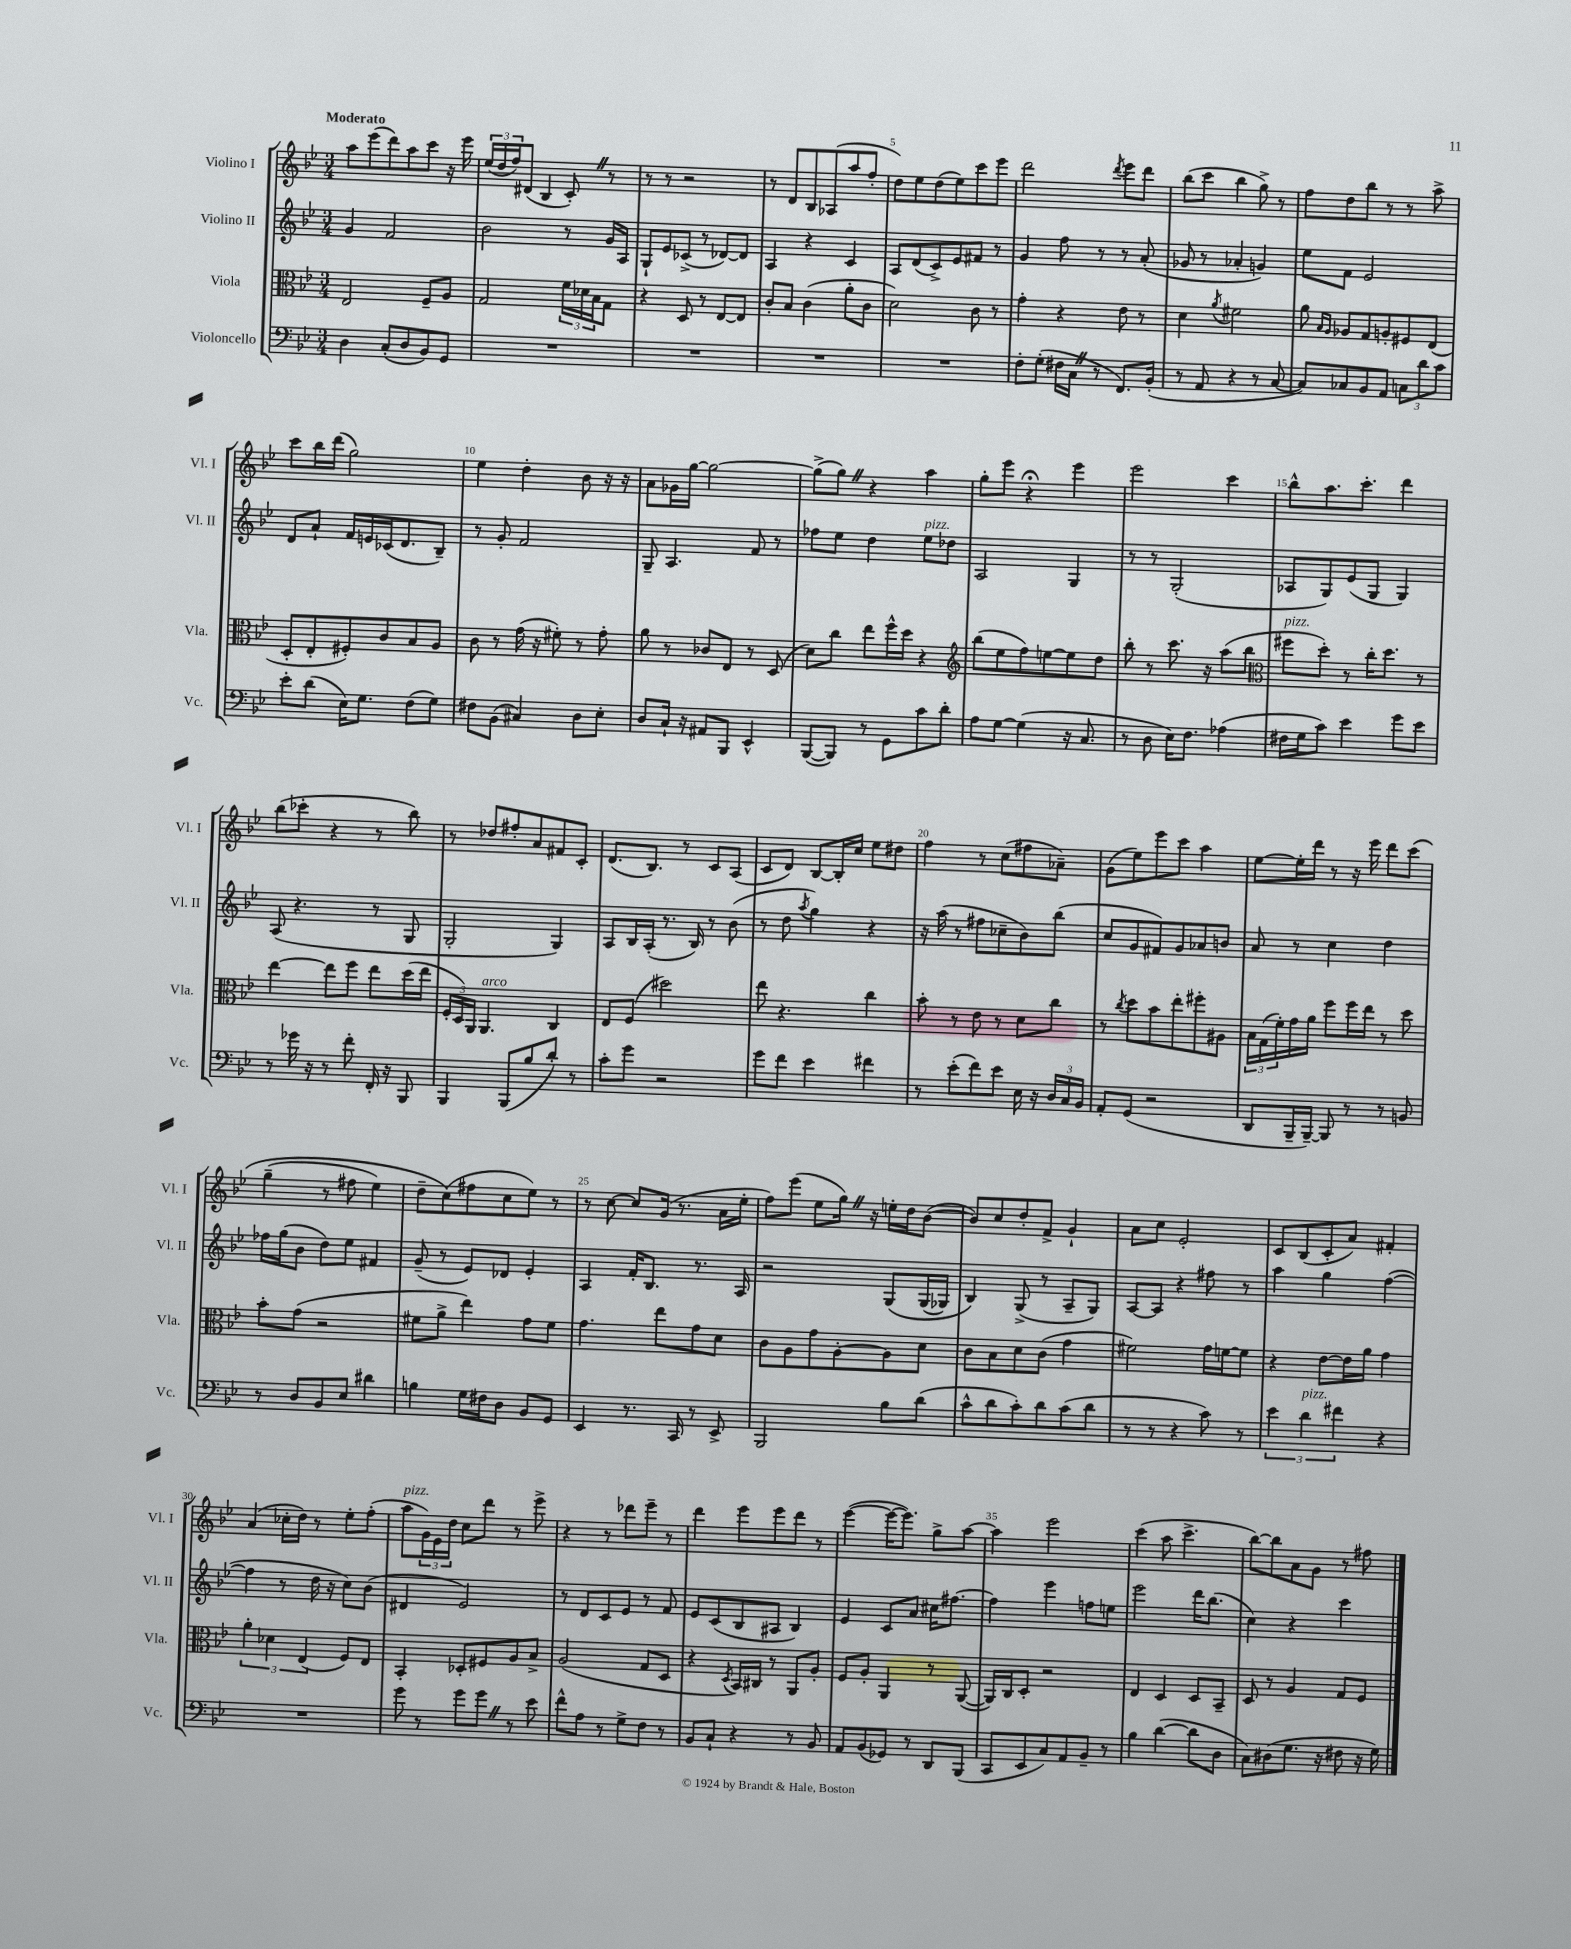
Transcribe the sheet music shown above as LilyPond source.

<<
\new StaffGroup <<
\new Staff = "s0" \with { instrumentName = "Violino I" shortInstrumentName = "Vl. I" } {
    \clef treble \key bes \major \numericTimeSignature \time 3/4 \tempo "Moderato"
    a''8 ees'''8( d'''8) a''8 c'''8 r16 ees'''16 |
    \tuplet 3/2 { ees''16( d''16 f''16) } dis'8( bes4 c'8-.) \once \override BreathingSign.text = \markup { \musicglyph "scripts.caesura.straight" } \breathe r8 |
    r8 r8 r2 |
    r8 d'8 bes8 aes8( a''8 f''8-. |
    d''8) ees''8 d''8( ees''8) c'''8 ees'''8 |
    d'''2 \acciaccatura { d'''8 } ees'''8 d'''8 |
    bes''8( c'''8 bes''4 g''8->) r8 |
    f''8 d''8 bes''8 r8 r8 a''8-> |
    c'''8 bes''16 d'''16( g''2) |
    ees''4 d''4-. bes'8 r16 r16 |
    a'8 ges'16 g''16~ g''2~ |
    g''8->( g''8) \once \override BreathingSign.text = \markup { \musicglyph "scripts.caesura.straight" } \breathe r4 a''4 |
    g''8-. ees'''8 r4\fermata ees'''4 |
    ees'''2 c'''4 |
    bes''8-^ a''8. c'''8.-. d'''4 |
    bes''8( ces'''8-. r4 r8 bes''8) |
    r8 des''8 fis''8-. a'8 fis'8 c'8-. |
    d'8.( bes8.) r8 c'8 a8( |
    c'8 d'8) bes8~ bes16-. c''16 ees''8 dis''8 |
    f''4 r8 c''8( fis''8 aes'8--) |
    g'8( ees''8) ees'''8 c'''8 a''4 |
    ees''8~ ees''16-. d'''16 r8 r16 ees'''16 d'''8 c'''8\( |
    g''4--( r8 fis''8 ees''4) |
    d''8-- c''8(\) fis''8 c''8 ees''8) r8 |
    r8 c''8~ c''8 g'16( r8. a'16 ees''16-. |
    f''8) ees'''8( ees''8 g''16) \once \override BreathingSign.text = \markup { \musicglyph "scripts.caesura.straight" } \breathe r16 e''16-. d''16 bes'8~( |
    bes'8) c''8 d''8-. f'8-> g'4-! |
    a'8 c''8 ees'2-. |
    c'8 bes8( c'8-. a'8) fis'4-. |
    a'4( ces''16-. d''16) r8 ees''8-. f''8-.( |
    a''8^\markup { \italic "pizz." } \tuplet 3/2 { g'16) ees'16 d''16 } c''8 d'''8 r8 ees'''8-> |
    r4 r8 des'''8 ees'''8-- r8 |
    d'''4 ees'''8 ees'''8 d'''8 r8 |
    ees'''4~( ees'''16~ ees'''8.) g''8-> a''8~ |
    a''4 ees'''2 |
    c'''4( a''8 c'''4.-> |
    bes''8~) bes''8 a'8 g'8 r8 fis''8 \bar "|." |
}
\new Staff = "s1" \with { instrumentName = "Violino II" shortInstrumentName = "Vl. II" } {
    \clef treble \key bes \major \numericTimeSignature \time 3/4
    g'4 f'2 |
    bes'2 r8 g'16 a16 |
    g8-! ees'8 ces'8->( r8 des'8~) des'8 |
    a4 r4 c'4 |
    a8 d'8( c'8->) ees'8 fis'8 r8 |
    g'4 f''8 r8 r8 a'8-.( |
    ges'8 r8 aes'4-. g'4) |
    ees''8 f'8 ees'2 |
    d'8 a'8-! f'16 e'16 ces'16( d'8. bes8--) |
    r8 g'8-. f'2 |
    g8-- a4. f'8 r8 |
    fes''8 ees''8 d''4 ees''8^\markup { \italic "pizz." } des''8 |
    a2 g4 |
    r8 r8 g2-.( |
    aes8 g8) ees'8( g8 g4) |
    a8( r4. r8 g8 |
    g2-. g4) |
    a8 bes16 a16-.( r8. bes16) r8 bes'8( |
    r8 d''8 \acciaccatura { a''8 } g''4) r4 |
    r16 a''16( r8 fis''8 ces''8-- bes'8) bes''8( |
    c''8 g'8 fis'8) g'8 aes'8 b'8 |
    a'8 r8 c''4 d''4 |
    fes''16 g''16( bes'8 d''8) ees''8 fis'4 |
    g'8--( r8 ees'8) des'8 ees'4-. |
    a4 f'16-. bes8. r8. a16 |
    r2 g8\( g16( ges16) |
    bes4\) g8->( r8 a8-- g8) |
    a8~ a8 r4 fis''8 r8 |
    a''4 g''4 f''4~( |
    f''4 r8 d''16 r16 c''8) bes'8( |
    dis'4 ees'2) |
    r8 d'8 c'8 ees'8 r8 f'8 |
    ees'8 c'8( bes8 ais8 bes4) |
    ees'4 c'8 a'8 cis''16 fis''8.~ |
    fis''4 ees'''4 f''8 e''8 |
    ees'''2 d'''16 bes''8.( |
    c''4) r4 c'''4 \bar "|." |
}
\new Staff = "s2" \with { instrumentName = "Viola" shortInstrumentName = "Vla." } {
    \clef alto \key bes \major \numericTimeSignature \time 3/4
    ees2 f8-- a8 |
    g2 \tuplet 3/2 { f'16 des'16 bes16 } g8 |
    r4 d8 r8 ees8~ ees8 |
    c'8-. bes8 c'4( a'8-. c'8 |
    d'2) c'8 r8 |
    g'4-. r4 ees'8 r8 |
    d'4 \acciaccatura { a'8 } fis'2 |
    a'8 \grace { bes16 a16 } aes8 g8 a8-. fis8 ees8( |
    d8-. ees8-. fis8-.) c'8 bes8 a8 |
    c'8 r8 g'16( r16 fis'8-.) r8 g'8-. |
    a'8 r8 ces'8 ees8 r8 d8( |
    d'8) c''8 ees''8 f''16-^ d''16 r4 |
    \clef treble bes''8( ees''8 f''8) e''8~ e''8 d''8 |
    bes''8-. r8 c'''8. r16 a''8( bes''8 |
    \clef alto fis''8^\markup { \italic "pizz." } d''8-.) r8 c''16-. d''8. r8 |
    ees''4~ ees''8 f''8 ees''8 d''16( ees''16 |
    \tuplet 3/2 { f16-. d16) a,16 } a,4.^\markup { \italic "arco" } c4 |
    ees8 f8( dis''2) |
    ees''8 r4. c''4 |
    bes'8-. r8 ees'8 r8 d'8 c''8 |
    r8 \acciaccatura { c''8 } d''8 bes'8 ees''8-. fis''8-. ais8 |
    \tuplet 3/2 { bes16 g16( f'16-.) } g'16 a'16 f''8 f''16 ees''16 r8 d''8 |
    bes'8-. g'8( r2 |
    fis'8 a'8-> ees''4) g'8 fis'8 |
    g'4. ees''8 g'8 d'8 |
    c'8 a8 g'8 a8~-. a8 d'8 |
    c'8 bes8 d'8 c'8( g'4 |
    fis'2) g'16 f'16~ f'8 |
    r4 ees'8~ ees'16 a'16 g'4 |
    \tuplet 3/2 { a'4-. des'4 ees4( } f8) ees8 |
    bes,4-. des8-. fis8 a8 bes8-> |
    a2( g8 d8 |
    r4 \acciaccatura { d8 } bes,16) cis16 r8 a,8 a8-. |
    f8 a8-. a,4 r8 a,8~( |
    a,16) c16 d8-. r2 |
    ees4 d4 d8 bes,8-- |
    d8 r8 a4 g8 f8 \bar "|." |
}
\new Staff = "s3" \with { instrumentName = "Violoncello" shortInstrumentName = "Vc." } {
    \clef bass \key bes \major \numericTimeSignature \time 3/4
    d4 c8-.( d8 bes,8) g,8 |
    R2. |
    R2. |
    R2. |
    R2. |
    f8-. g8-.( fis16 c16 \once \override BreathingSign.text = \markup { \musicglyph "scripts.caesura.straight" } \breathe r8 f,8.) bes,16-.( |
    r8 a,8 r4 r8 c8~ |
    c8) ces8 bes,8 a,8 \tuplet 3/2 { c8 d'8 c'8 } |
    ees'8-. d'8( ees16) g8. f8( g8) |
    fis8 bes,8( cis4) d8 ees8-. |
    d8 c16-! r16 ais,8 bes,,8 ees,4-^ |
    bes,,8~( bes,,8) r8 g,8 c'8 d'8-. |
    a8 g8~ g4( r16 c8. |
    r8 d8 ees16) f8. aes4( |
    fis16 g16 c'8) ees'4 g'8 ees'8 |
    r8 ges'16 r16 r8 f'8-. f,16-. r16 bes,,8 |
    bes,,4 bes,,8( bes8 d'8-.) r8 |
    c'8-. g'8 r2 |
    g'8 f'8 ees'4 fis'4 |
    r8 ees'8-.( f'8) ees'8 ees16 r16 \tuplet 3/2 { d16 c16 bes,16 } |
    a,8-. g,8( r2 |
    d,8 bes,,16-- bes,,16~--) bes,,8 r8 r8 b,8 |
    r8 d8 bes,8 ees8 dis'4 |
    b4 g16 fis16 d8 bes,8 g,8 |
    ees,4 r8. c,16 r8 ees,8-> |
    bes,,2 bes8 d'8( |
    c'8-^ d'8 c'8-.) d'8 c'8( d'8 |
    r8 r8 r4 c'8) r8 |
    \tuplet 3/2 { ees'4 d'4^\markup { \italic "pizz." } fis'4 } r4 |
    R2. |
    g'8 r8 g'8 g'8 \once \override BreathingSign.text = \markup { \musicglyph "scripts.caesura.straight" } \breathe r8 ees'8 |
    f'8-^ a8 r8 g8-> f8 r8 |
    bes,8 c8-! r4 r8 bes,8 |
    a,8 bes,8( ges,8) r8 d,8 bes,,8( |
    c,8 ees,8 c8) a,8 bes,8-- r8 |
    bes4 d'4~( d'8 d8 |
    c8) dis8( g8. r16 fis8 r16 g16) \bar "|." |
}
>>
>>
\layout { \context { \Score \override BarNumber.break-visibility = ##(#f #t #t) barNumberVisibility = #(every-nth-bar-number-visible 5) } }
